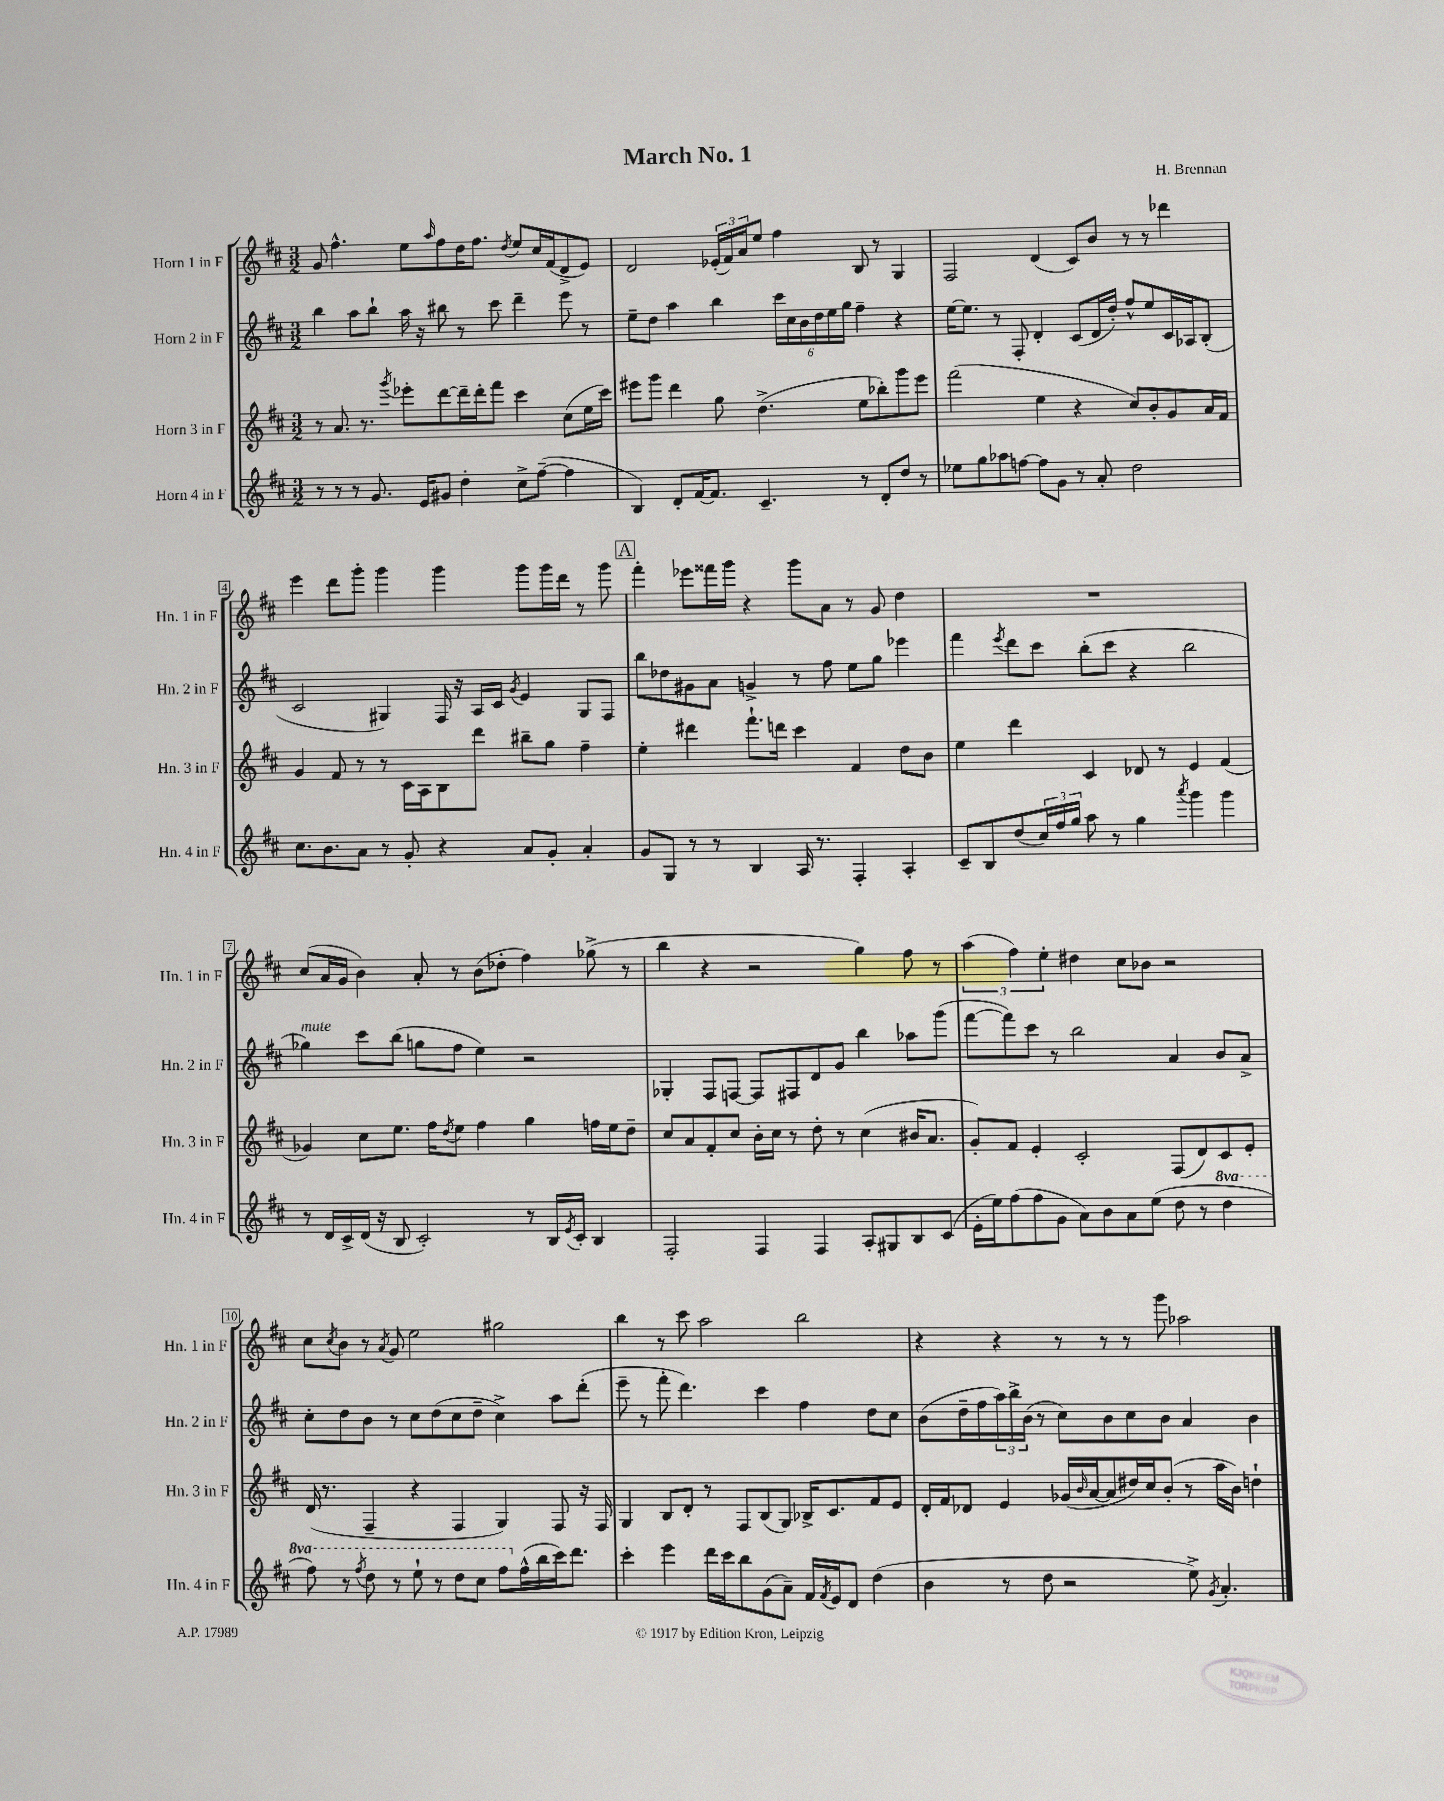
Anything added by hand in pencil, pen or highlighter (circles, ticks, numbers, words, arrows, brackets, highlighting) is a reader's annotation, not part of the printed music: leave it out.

**kern	**kern	**kern	**kern
*part4	*part3	*part2	*part1
*staff4	*staff3	*staff2	*staff1
*I"Horn 4 in F	*I"Horn 3 in F	*I"Horn 2 in F	*I"Horn 1 in F
*I'Hn. 4 in F	*I'Hn. 3 in F	*I'Hn. 2 in F	*I'Hn. 1 in F
*clefG2	*clefG2	*clefG2	*clefG2
*k[f#c#]	*k[f#c#]	*k[f#c#]	*k[f#c#]
*M3/2	*M3/2	*M3/2	*M3/2
=1	=1	=1	=1
8r	8r	4bb\	8g/
8r	8.a/	.	4.ff#^^\
8r	.	8aa\L	.
.	8.r	.	.
8.g/	.	8bb`\J	.
.	8qggg/	.	.
.	8eee-X'\L	16aa\	8ee\L
16e/KL	.	16r	.
.	.	.	16qqaa/
8g#X/J	[8ddd\	8bb#X\	8ff#\
4dd'\	16ddd~\L]	8r	16dd\K
.	16ddd'\J	.	8.ff#\J
.	8fff#\J	8ccc#\	.
.	.	.	8qdd/
8cc#^\L	4ccc#\	4ddd~\	8ee/L
([8ff#~\J	.	.	16cc#/L
.	.	.	(16f#/J
4ff#\]	(8cc#\L	8eee\	8d^/
.	16ee\L	8r	8e/J)
.	16ccc#\JJ)	.	.
=2	=2	=2	=2
4B/)	8eee#X\L	8ee~\L	2d/
.	8ggg\J	8dd\J	.
8d'/L	4ddd\	4aa\	.
[16f#/K	.	.	.
8.f#/J]	.	.	.
.	8gg\	4bb\	(24e-X'/LL
.	.	.	24f#/)
.	.	.	24a/J
4.c#~/	(4.dd^\	.	8ee/J
.	.	24ccc#\LL	4ff#\
.	.	24cc#\	.
.	.	24b\	.
.	.	24dd\	.
.	.	24ee\	.
.	.	24gg\JJ	.
8r	8ee\L	4ff#~\	8B/
8d'/L	8bb-X'\)	.	8r
8dd/J	8ggg\	4r	4G/
8r	8eee#\J	.	.
=3	=3	=3	=3
8ee-X\L	(2fff#\	[16ee\KL	2F#/
.	.	8.ee\J]	.
8gg\	.	.	.
8aa-X\	.	8r	.
[8ffn\J	.	8F#'/	.
8ff\L]	4ee\	4d'/	(4d/
8g\J	.	.	.
8r	4r	(8c#/L	8c#/L)
8a'/	.	16d/L	8b/J
.	.	16dd'/JJ)	.
2dd\	8cc#/L)	8ff#^^/L	8r
.	8b'/	8ee/	8r
.	8g/	16c#/L	4ddd-X\
.	.	16A-X/J	.
.	16a/L	(8B'/J	.
.	16f#/JJ	.	.
!!LO:LB:g=z
=4	=4	=4	=4
8.cc#\L	4g/	2c#/	4eee\
8.b\	.	.	.
.	8f#/	.	8ddd\L
8a\J	8r	.	8ggg'\J
8r	8r	4G#X/)	4ggg\
8g'/	16c#\LL	.	.
.	16A\J	.	.
4r	8B\	16F#/	4ggg\
.	.	16r	.
.	8ddd\J	16A/LL	.
.	.	16c#/JJ	.
.	.	8qg/	.
8a/L	8bb#X~\L	4e/	8ggg\L
8g'/J	8gg\J	.	16ggg\L
.	.	.	16ddd\JJ
4a'/	4ff#~\	8G#/L	8r
.	.	8F#/J	8ggg\
!!LO:REH:place=s1:t=A
=5	=5	=5	=5
8g/L	4ee'\	8bb\L	4fff#'\
8G/J	.	8dd-X\	.
8r	4ddd#X\	8g#X\	8eee-X\L
8r	.	8a\J	16fff##X\L
.	.	.	16ggg\JJ
4B/	8.fff#`\L	4gn^/	4r
.	16dddn\Jk	.	.
16A/	4ccc#\	8r	8ggg\L
8.r	.	.	.
.	.	8ff#\	8a\J
4F#'/	4f#/	8ee\L	8r
.	.	8gg\J	8g/
4A'/	8dd\L	4eee-X\	4dd\
.	8b\J	.	.
=6	=6	=6	=6
8c#~/L	4ee\	4fff#\	1.r
8B/	.	.	.
.	.	8qeee/	.
(8dd/	4ddd\	8ddd\L	.
24cc#/L)	.	8ccc#\J	.
24ff#/	.	.	.
24gg/JJ	.	.	.
8aa\	4c#/	(8bb'\L	.
8r	.	8ccc#\J	.
4gg\	8d-X/	4r	.
.	8r	.	.
8qaaa/	.	.	.
4ggg\	4e/	2bb\	.
4ggg\	(4f#/	.	.
!!LO:LB:g=z
=7	=7	=7	=7
!	!	!LO:TX:a:i:t=mute	!
8r	4g-X/)	4gg-X\)	(8cc#/L
16d/LL	.	.	16a/L
16c#^/	.	.	16g/JJ
(16d/JJ	8cc#\L	8ccc#\L	4b\)
16r	.	.	.
8B/	8.ee\J	(8bb\J	.
2c#'/)	.	8ggn\L	8a'/
.	16ff#\KL	.	.
.	8qdd/	.	.
.	8ee\J	8ff#\J	8r
.	4ff#\	4ee\)	(8b\L
.	.	.	8dd-X'\J
8r	4gg\	2r	4ff#\)
16B/LL	.	.	.
8qe/	.	.	.
16c#'/JJ	.	.	.
4B/	16ffn\LL	.	(8gg-X^\
.	16ee\J	.	.
.	8dd~\J	.	8r
=8	=8	=8	=8
2F#'/	8cc#/L	4G-X'/	4bb\
.	8a/	.	.
.	8f#'/	8F#/L	4r
.	8cc#/J	[8Fn/J	.
4F#/	16b'\LL	8F/L]	2r
.	16cc#\JJ	.	.
.	8r	8F#X/	.
4F#/	8dd'\	8d/	.
.	8r	8g/J	.
8A'/L	(4cc#\	4bb\	4gg\)
8G#X/	.	.	.
8B/	16b#X/KL	8aa-X\L	8ff#\
.	8.a/J	.	.
(8c#/J	.	(8ggg\J	8r
=9	=9	=9	=9
16e'\LL	8g'/L)	[8fff#\L	(6aa\
16ee\J)	.	.	.
(8ff#\	8f#/J	8fff#\])	.
.	.	.	6ff#\)
8ff#\	4e'/	8ccc#\J	.
.	.	.	6ee'\
8g\J	.	8r	.
8a\L)	2c#'/	2bb\	4dd#X\
8b\	.	.	.
8a\	.	.	8cc#\L
(8ee\J	.	.	8b-X\J
8dd\	(8F#/L	4a/	2r
8r	8d/)	.	.
*8va	*	*	*
4ddd\	8c#/	8b/L	.
.	8e'/J	8a^/J	.
!!LO:LB:g=z
=10	=10	=10	=10
8fff#\)	(16d/	8cc#'\L	8cc#\L
.	8.r	.	.
.	.	.	8qcc#/
8r	.	8dd\	8b\J
8qfff#/	.	.	.
8ddd\	4F#~/	8b\J	8r
.	.	.	8qa/
8r	.	8r	8g/
8eee`\	4r	8cc#\L	2ee\
8r	.	(8dd\	.
8ddd\L	4F#/	8cc#\	.
8ccc#\J	.	8dd~\J	.
8fff#\L	4G/)	4cc#^\)	2gg#X\
*X8va	*	*	*
(16ff#^^\L	.	.	.
16bb\	.	.	.
16ccc#\J)	8F#/	8aa\L	.
8.ddd\J	.	.	.
.	16r	(8ddd'\J	.
.	16F#/	.	.
=11	=11	=11	=11
4ccc#'\	4G/	8eee~\	4bb\
.	.	8r	.
4eee\	8B/L	8fff#'\	8r
.	8d'/J	4.ddd\)	8ccc#\
16ddd\LL	8r	.	2aa\
16ccc#\J	.	.	.
8bb\	8F#/L	.	.
(8g\	(8B/	4ccc#\	.
8a~\J)	8G/J)	.	.
16f#/LL	16B-X^/KL	4ff#\	2bb\
8qf#/	.	.	.
16e/J	8.c#/	.	.
8d/J	.	.	.
(4dd\	8f#/	8dd\L	.
.	8e/J	8cc#\J	.
=12	=12	=12	=12
4b\	16d'/LL	(8b\L	4r
.	16f#/J	.	.
.	8d-X/J	16dd~\L	.
.	.	16ff#\	.
8r	4e/	24aa\)	4r
.	.	24bb^\	.
.	.	(24b\JJ	.
8dd\	.	8r	.
2r	(16g-X/LL	8cc#\L)	8r
.	16qqb/	.	.
.	[16a/J	.	.
.	8a/]	8b\	8r
.	16dd#X/L)	8cc#\	8r
.	16cc#/J	.	.
.	(8b'/J	8b\J	8ggg\
8ee^\)	8r	4a/	2aa-X\
8qg/	.	.	.
4.a'/	16aa\LL	.	.
.	16b\JJ)	.	.
.	4ddn`\	4b\	.
==	==	==	==
*-	*-	*-	*-
